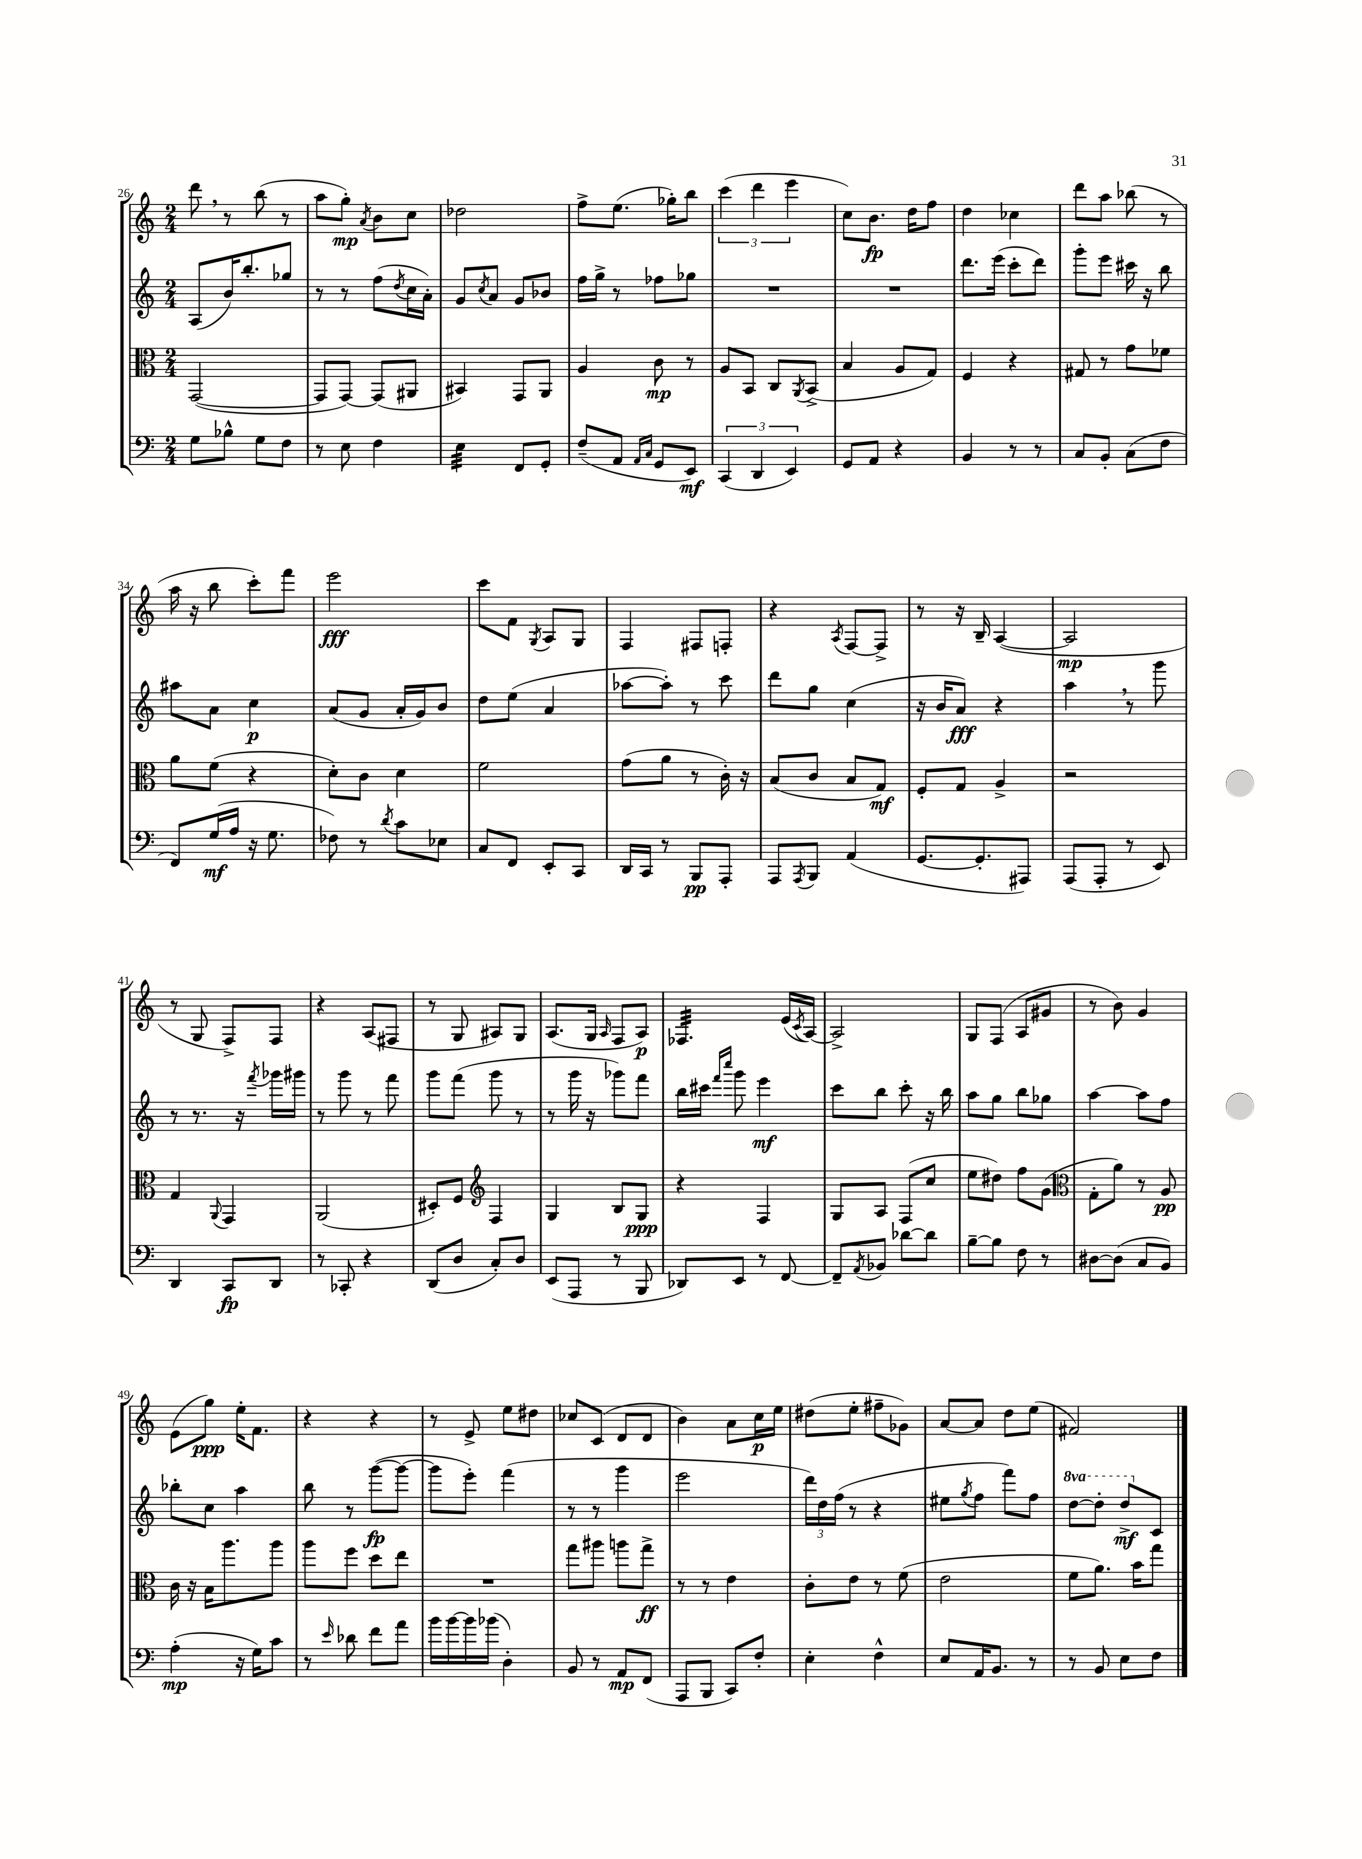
<<
\new StaffGroup <<
\new Staff = "s0" {
    \clef treble \key c \major \numericTimeSignature \time 2/4
    d'''8 \breathe r8 b''8( r8 |
    a''8 g''8-.\mp) \acciaccatura { a'8 } b'8 c''8 |
    des''2 |
    f''8-> e''8.( ges''16-.) b''8 |
    \tuplet 3/2 { c'''4( d'''4 e'''4 } |
    c''8) b'8.\fp d''16 f''8 |
    d''4 ces''4 |
    d'''8 a''8 bes''8( r8 |
    a''16 r16 b''8 c'''8-.) f'''8 |
    e'''2\fff |
    c'''8 f'8 \acciaccatura { g8 } a8 g8 |
    f4 fis8 f8-. |
    r4 \acciaccatura { a8 } f8~ f8-> |
    r8 r16 b16-- a4~( |
    a2\mp |
    r8 g8 f8->) f8 |
    r4 a8( fis8 |
    r8 g8 ais8) g8 |
    a8.( g16 \grace { a16 } f8 a8\p) |
    fes4.:32 e'16( \acciaccatura { c'8 } a16~) |
    a2-> |
    g8 f8( a8 gis'8 |
    r8 b'8) g'4 |
    e'8( g''8\ppp) e''16-. f'8. |
    r4 r4 |
    r8 e'8-> e''8 dis''8 |
    ces''8 c'8( d'8 d'8 |
    b'4) a'8 c''16\p e''16 |
    dis''8( e''8-. fis''8-- ges'8) |
    a'8~ a'8 d''8 e''8( |
    fis'2) \bar "|." |
}
\new Staff = "s1" {
    \clef treble \key c \major \numericTimeSignature \time 2/4 \set Staff.ottavationMarkups = #ottavation-simple-ordinals
    a8( b'16) b''8.-. ges''8 |
    r8 r8 f''8( \acciaccatura { d''8 } c''16 a'16-.) |
    g'8 \acciaccatura { c''8 } a'8 g'8 bes'8 |
    f''16 g''16-> r8 fes''8 ges''8 |
    R2 |
    R2 |
    d'''8. e'''16( c'''8-. d'''8) |
    g'''8-. e'''8 cis'''16 r16 b''8 |
    ais''8 a'8 c''4\p |
    a'8( g'8 a'16-. g'16) b'8 |
    d''8 e''8( a'4 |
    aes''8~ aes''8-.) r8 c'''8 |
    d'''8 g''8 c''4( |
    r16 b'16 a'8\fff) r4 |
    a''4 \breathe r8 g'''8 |
    r8 r8. r16 \acciaccatura { f'''8 } ges'''16 gis'''16 |
    r8 g'''8 r8 f'''8 |
    g'''8 f'''8( g'''8 r8 |
    r8 g'''16 r16 ges'''8) f'''8 |
    b''16 cis'''16 \grace { f'''16 c''''16 } g'''8 e'''4\mf |
    c'''8 b''8 c'''8-. r16 b''16 |
    a''8 g''8 b''8 ges''8 |
    a''4~ a''8 f''8 |
    bes''8-. c''8 a''4 |
    b''8 r8 g'''8~\fp( g'''8~ |
    g'''8 e'''8-.) f'''4( |
    r8 r8 g'''4 |
    e'''2 |
    \tuplet 3/2 { d'''16) d''16 f''16( } r8 r4 |
    eis''8 \acciaccatura { g''8 } f''8 f'''8) f''8 |
    \ottava #1 d'''8~ d'''8-. d'''8->\mf \ottava #0 c'8 \bar "|." |
}
\new Staff = "s2" {
    \clef alto \key c \major \numericTimeSignature \time 2/4
    g,2~( |
    g,8 g,8~) g,8( ais,8 |
    bis,4) g,8 a,8 |
    a4 c'8\mp r8 |
    a8 b,8 c8 \acciaccatura { a,8 } b,8->( |
    b4 a8 g8) |
    f4 r4 |
    gis8 r8 g'8 fes'8 |
    a'8 f'8( r4 |
    d'8-.) c'8 d'4 |
    f'2 |
    g'8( a'8 r8 c'16-.) r16 |
    b8( c'8 b8 g8\mf) |
    f8-. g8 a4-> |
    r2 |
    g4 \appoggiatura { a,8 } g,4 |
    a,2( |
    dis8-.) f8 \clef treble f4 |
    g4 b8 g8\ppp |
    r4 f4 |
    g8 a8 f8( c''8 |
    e''8 dis''8) f''8 g'8( |
    \clef alto g8-. a'8) r8 a8\pp |
    c'16 r16 b16 a''8. a''8 |
    a''8 f''8 d''8 e''8 |
    R2 |
    g''8 ais''8 a''8 g''8->\ff |
    r8 r8 e'4 |
    c'8-. e'8 r8 f'8( |
    e'2 |
    f'8 a'8.) b'16 g''8 \bar "|." |
}
\new Staff = "s3" {
    \clef bass \key c \major \numericTimeSignature \time 2/4
    g8 bes8-^ g8 f8 |
    r8 e8 f4 |
    e4:32 f,8 g,8-. |
    f8--( a,8 \grace { a,16 c16 } g,8 e,8\mf) |
    \tuplet 3/2 { c,4( d,4 e,4) } |
    g,8 a,8 r4 |
    b,4 r8 r8 |
    c8 b,8-. c8( f8 |
    f,8) g16\mf( a16 r16 g8. |
    fes8) r8 \acciaccatura { d'8 } c'8 ees8 |
    c8 f,8 e,8-. c,8 |
    d,16 c,16 r8 b,,8\pp a,,8-. |
    a,,8 \acciaccatura { a,,8 } b,,8 a,4( |
    g,8.~ g,8.-. ais,,8) |
    a,,8( a,,8-. r8 e,8) |
    d,4 c,8\fp d,8 |
    r8 ces,8-. r4 |
    d,8( d8 c8-.) d8 |
    e,8( a,,8 r8 b,,8 |
    des,8) e,8 r8 f,8~ |
    f,8-- \acciaccatura { a,8 } bes,8 des'8~ des'8 |
    b8~-- b8 f8 r8 |
    dis8~ dis8( c8 b,8) |
    a4-.\mp( r16 g16) c'8 |
    r8 \grace { e'16 } des'8 f'8 a'8 |
    b'16 b'16~ b'16 bes'16( d4-.) |
    b,8 r8 a,8\mp f,8( |
    a,,8 b,,8 c,8) f8-. |
    e4-. f4-^ |
    e8 a,16 b,8. r8 |
    r8 b,8 e8 f8 \bar "|." |
}
>>
>>
\layout { \context { \Score currentBarNumber = #26 } }
